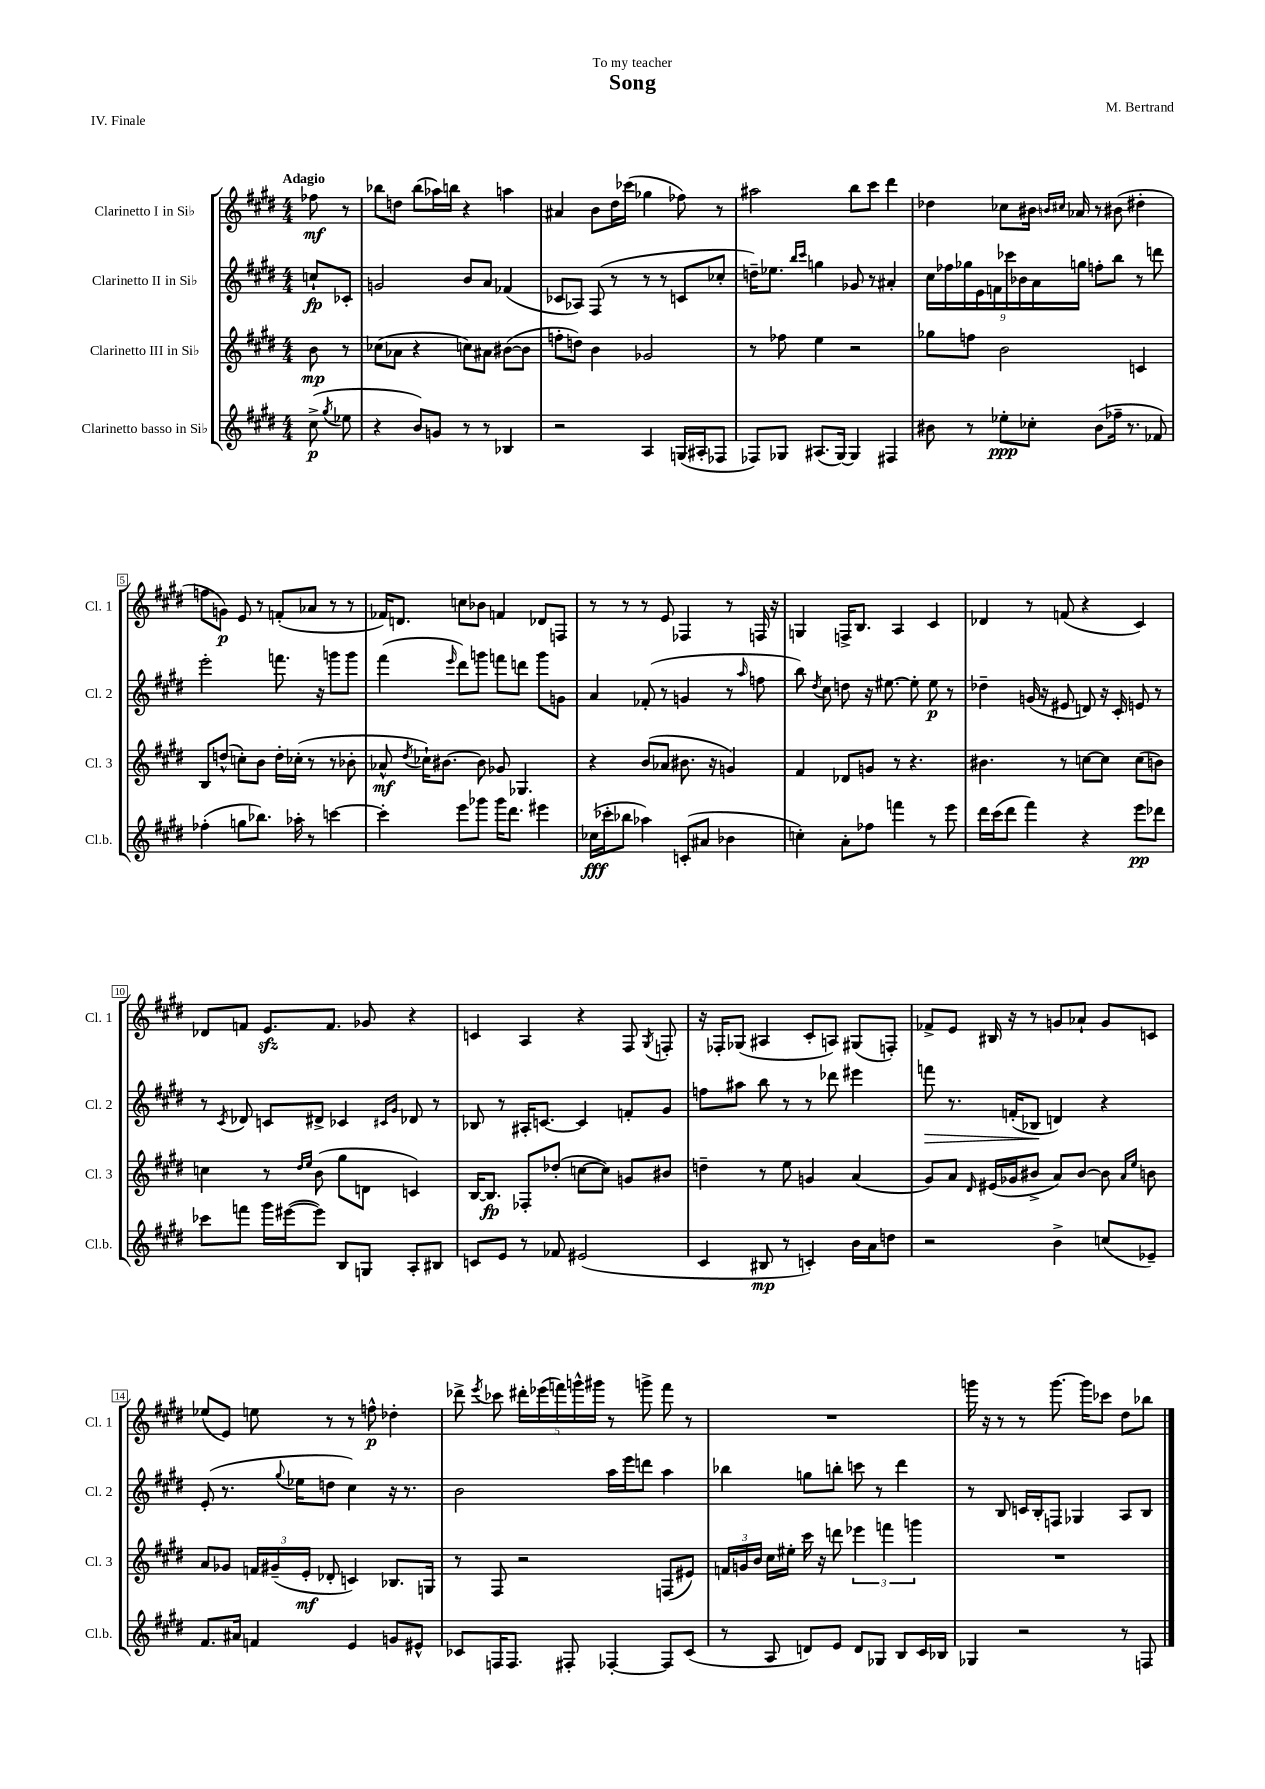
\header { title = "Song" composer = "M. Bertrand" dedication = "To my teacher" piece = "IV. Finale" }
<<
\new StaffGroup <<
\new Staff = "s0" \with { instrumentName = "Clarinetto I in Sib" shortInstrumentName = "Cl. 1" } {
    \clef treble \key e \major \numericTimeSignature \time 4/4 \partial 4 \tempo "Adagio"
    \autoBeamOff fes''8\mf r8 |
    bes''8[ d''8] bes''8[( aes''16) b''16] r4 a''4 |
    ais'4 b'8[ dis''16 ces'''16]( ges''4 fes''8) r8 |
    ais''2 b''8[ cis'''8] dis'''4 |
    des''4 ces''8[ bis'16] \grace { b'16[ cis''16] } aes'16 r8 bis'8( dis''4-. |
    f''8[ g'8]\p) e'8 r8 f'8[-.( aes'8] r8 r8 |
    fes'16[) d'8.] c''8[ bes'8] f'4 des'8[ f8] |
    r8 r8 r8 e'8 fes4 r8 f16 r16 |
    g4 f16[-> b8.] a4 cis'4 |
    des'4 r8 f'8( r4 cis'4) |
    des'8[ f'8] e'8.[\sfz f'8.] ges'8 r4 |
    c'4 a4 r4 fis8 \acciaccatura { gis8 } f8-. |
    r16 fes16[-. ges8]( ais4 cis'8[-. a8]) gis8[( f8]-.) |
    fes'8[-> e'8] bis16 r16 r8 g'8[ aes'8]-! g'8[ c'8] |
    ees''8[( e'8]) e''8 r8 r8 f''8-^\p des''4-. |
    des'''8-> \acciaccatura { e'''8 } ces'''8 \tuplet 5/4 { dis'''16[-. ees'''16( f'''16) g'''16-^ gis'''16] } r8 g'''8-> f'''8 r8 |
    R1 |
    g'''16 r16 r8 r8 g'''8.~ g'''16[ ces'''8] dis''8[ bes''8] \bar "|." |
}
\new Staff = "s1" \with { instrumentName = "Clarinetto II in Sib" shortInstrumentName = "Cl. 2" } {
    \clef treble \key e \major \numericTimeSignature \time 4/4 \partial 4
    \autoBeamOff c''8[-!\fp ces'8]-. |
    g'2 b'8[ a'8] fes'4( |
    ces'8[ aes8]) fis8( r8 r8 r8 c'8[ ces''8]-. |
    d''16[--) ees''8.] \grace { b''16[ cis'''16] } g''4 ges'8 r8 ais'4-. |
    \tuplet 9/8 { cis''16[ fes''16 ges''16 e'16 f'16 ces'''16 bes'16 a'16 g''16] } f''8[-. b''8] r8 d'''8 |
    e'''2-. f'''8. r16 g'''8[ g'''8] |
    fis'''4( \grace { e'''16 } dis'''8[) g'''8] f'''8[ d'''8] g'''8[ g'8] |
    a'4 fes'8-.( r8 g'4 r8 \grace { a''16 } f''8 |
    b''8) \acciaccatura { dis''8 } cis''8 d''8 r16 eis''8.~ eis''8-. eis''8\p r8 |
    des''4-- g'16( r16 eis'8 d'8) r16 cis'16-. e'8 r8 |
    r8 \acciaccatura { cis'8 } des'8 c'8[ dis'8]-> ces'4 \grace { cis'16[ gis'16] } des'8 r8 |
    bes8 r8 ais16[-. c'8.]~ c'4 f'8[-. gis'8] |
    f''8[ ais''8] b''8 r8 r8 des'''8 eis'''4 |
    f'''8\> r8. f'16[-.( bes8]\! d'4) r4 |
    e'8-.( r8. \appoggiatura { gis''8 } ees''16[ d''8] cis''4) r16 r8. |
    b'2 a''16[ e'''16 d'''8] a''4 |
    bes''4 g''8[ b''8]-. c'''8 r8 dis'''4 |
    r8 b8 c'16[ b16-. f8] ges4 a8[ b8] \bar "|." |
}
\new Staff = "s2" \with { instrumentName = "Clarinetto III in Sib" shortInstrumentName = "Cl. 3" } {
    \clef treble \key e \major \numericTimeSignature \time 4/4 \partial 4
    \autoBeamOff b'8\mp r8 |
    ces''8[( aes'8] r4 c''8[) ais'8] bis'8[~( bis'8] |
    f''8[-. d''8]) b'4 ges'2 |
    r8 fes''8 e''4 r2 |
    ges''8[ f''8] b'2 c'4 |
    b8[ d''8]-^( c''8[-.) b'8] d''16[-. ces''16]-.( r8 r8 bes'8-. |
    aes'8-^\mf \acciaccatura { dis''8 } ces''16[-!) bis'8.]~ bis'8 ges'8 ges4. |
    r4 b'8[( aes'8] bis'8. r16 g'4) |
    fis'4 des'8[ g'8] r8 r4. |
    bis'4. r8 c''8[~ c''8] c''8[( b'8]) |
    c''4 r8 \grace { dis''16[ e''16] } b'8( gis''8[ d'8] c'4) |
    b16[~ b8.]\fp fes8[-. des''8]-.( c''8[~ c''8]) g'8[ bis'8] |
    d''4-- r8 e''8 g'4 a'4( |
    gis'8[) a'8] \grace { dis'16 } eis'16[( ges'16 bis'8]-> a'8[) bis'8]~ bis'8 \grace { a'16[ e''16] } b'8 |
    a'8[ ges'8] \tuplet 3/2 { f'16[ gis'16--( e'16]-.\mf } des'8-. c'4) bes8.[ g16] |
    r8 fis8 r2 f8[( eis'8]) |
    \tuplet 3/2 { f'16[ g'16 b'16] } cis''16[ eis''16]-. cis'''16 r16 d'''8 \tuplet 3/2 { ees'''4 f'''4 g'''4 } |
    R1 \bar "|." |
}
\new Staff = "s3" \with { instrumentName = "Clarinetto basso in Sib" shortInstrumentName = "Cl.b." } {
    \clef treble \key e \major \numericTimeSignature \time 4/4 \partial 4
    \autoBeamOff cis''8->\p( \acciaccatura { gis''8 } ees''8 |
    r4 b'8[) g'8] r8 r8 bes4 |
    r2 a4 g16[( ais16-. fes8] |
    fes8[) ges8] ais8.[( ges16]~) ges4 fis4 |
    bis'8 r8 ees''8[-.\ppp ces''8]-. bis'8[( fes''16]-- r8. fes'8) |
    fes''4-.( g''8[ bes''8.]) aes''16-. r8 c'''4~ |
    c'''4-. e'''8[ ges'''8] ges'''16[ dis'''8.] eis'''4 |
    ces''16[\fff( ces'''16-. bes''8] aes''4) c'8[-.( ais'8] bes'4 |
    c''4-.) a'8[-. fes''8] f'''4 r8 e'''8 |
    dis'''16[ cis'''16( dis'''8] fis'''4) r4 e'''8[\pp des'''8] |
    ces'''8[ f'''8] gis'''16[ eis'''16~( eis'''8]) b8[ g8] a8[-. bis8] |
    c'8[ e'8] r8 fes'8 eis'2( |
    cis'4 bis8\mp r8 c'4-.) b'16[ a'16 d''8] |
    r2 b'4-> c''8[( ees'8]--) |
    fis'8.[ ais'16] f'4 e'4 g'8[ eis'8]-^ |
    ces'8[ f16 f8.] fis8-. fes4~-. fes8[ ces'8]( |
    r8 a8 d'8[) e'8] d'8[ ges8] b8[ cis'16 bes16] |
    ges4 r2 r8 f8 \bar "|." |
}
>>
>>
\layout { \context { \Score \override BarNumber.stencil = #(make-stencil-boxer 0.1 0.3 ly:text-interface::print) } }
